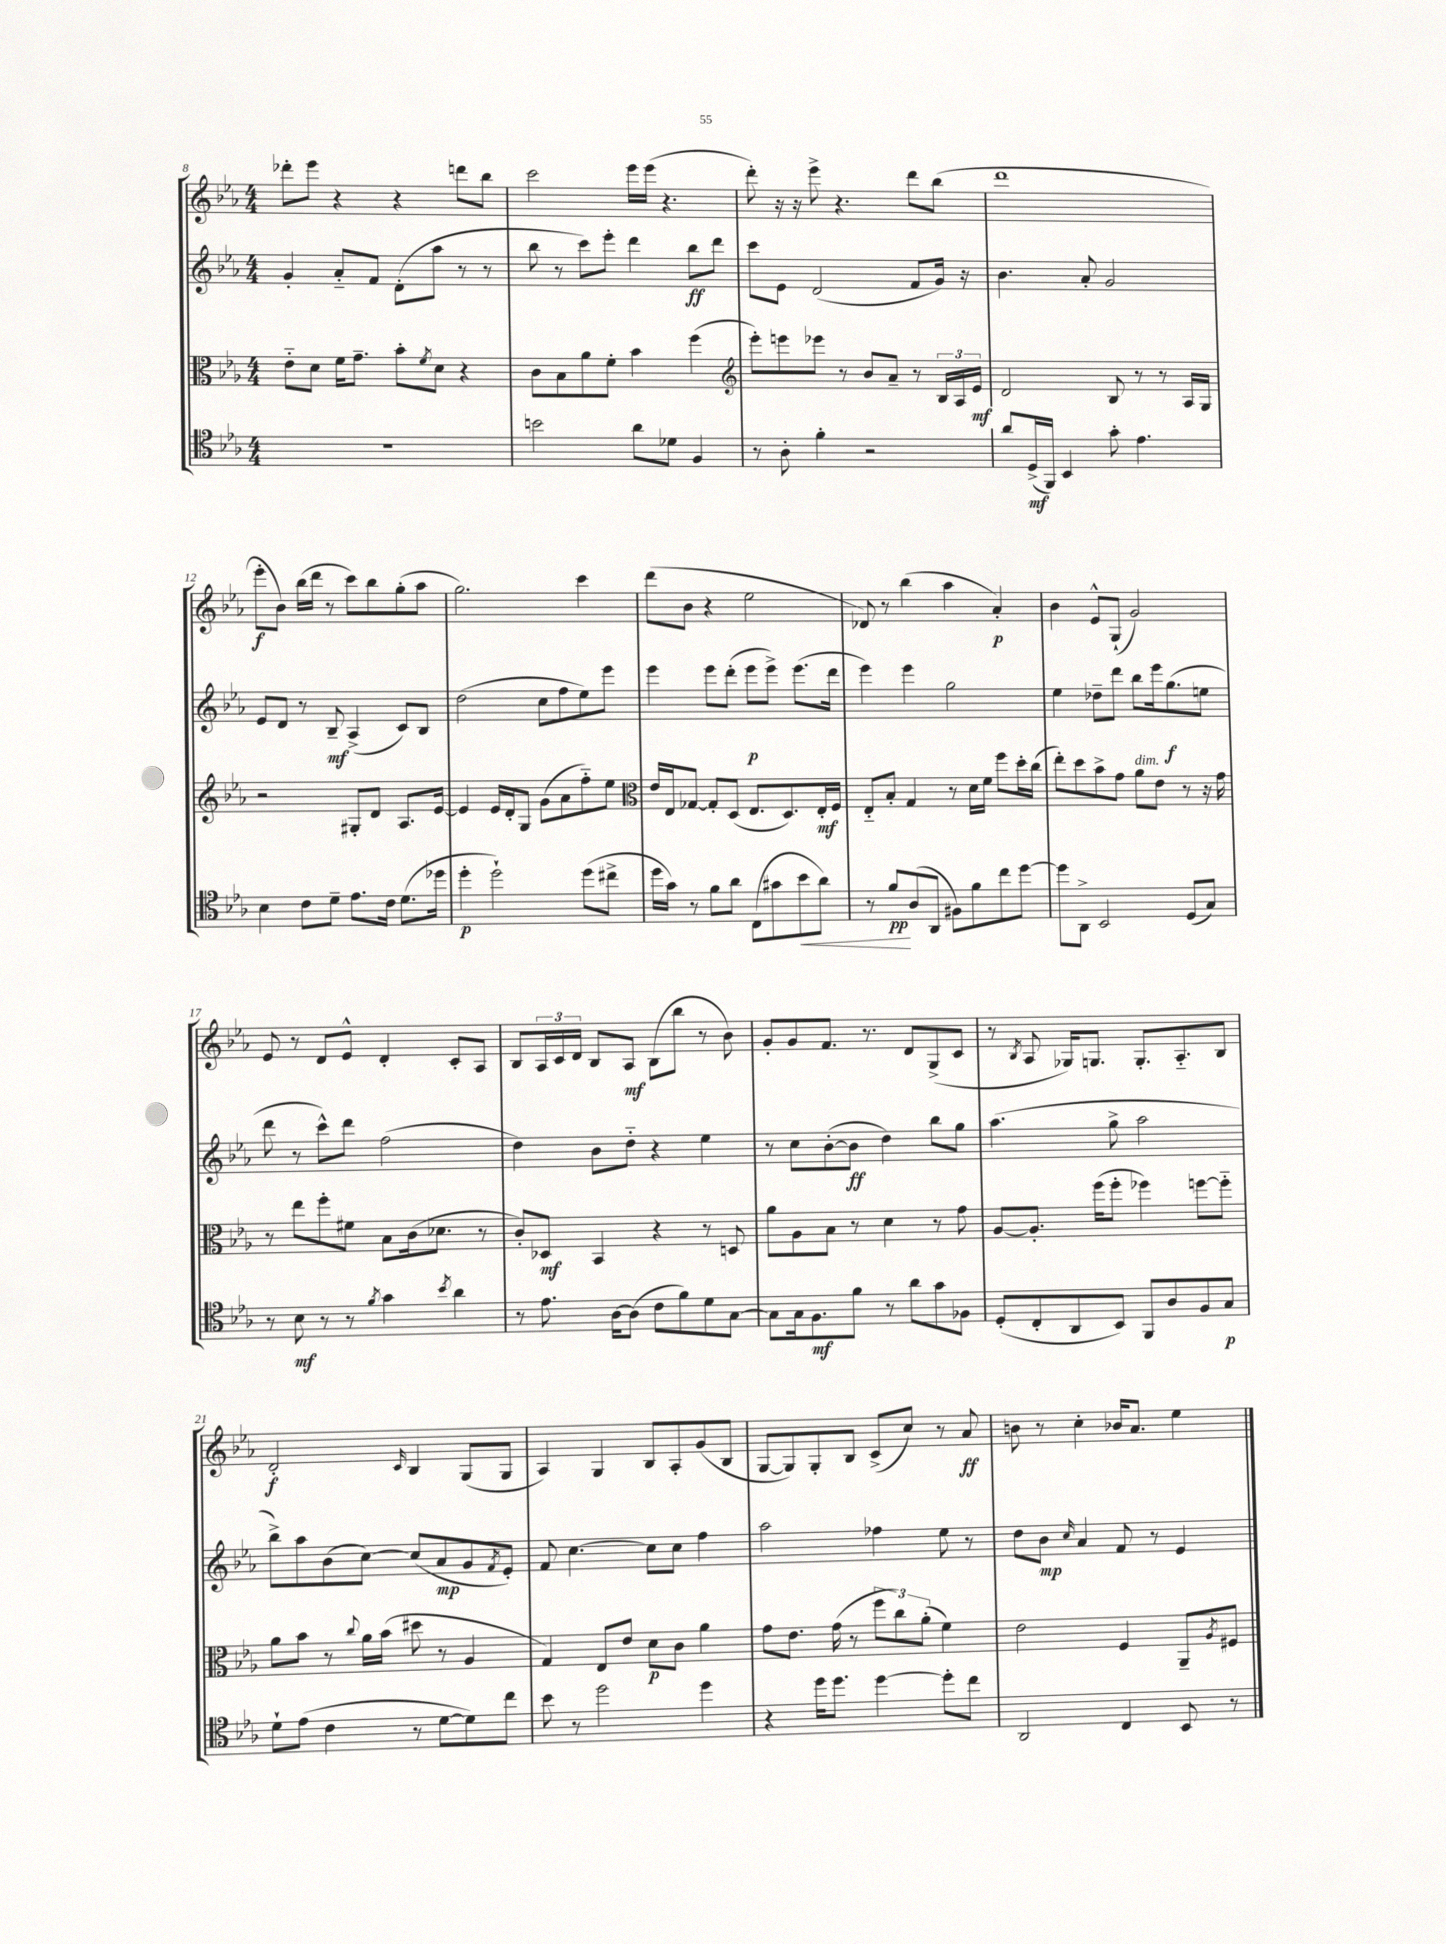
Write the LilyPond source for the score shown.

<<
\new StaffGroup <<
\new Staff = "s0" {
    \clef treble \key ees \major \numericTimeSignature \time 4/4
    des'''8-. ees'''8 r4 r4 d'''8 bes''8 |
    c'''2 ees'''16 ees'''16( r4. |
    d'''8-.) r16 r16 ees'''8-> r4. d'''8 bes''8( |
    d'''1 |
    ees'''8-.\f bes'8) bes''16( d'''16 r8 c'''8) bes''8 g''8-.( aes''8 |
    g''2.) c'''4 |
    d'''8( bes'8 r4 ees''2 |
    des'8) r8 bes''4( aes''4 aes'4-.\p) |
    bes'4 ees'8-^ g8-!( g'2) |
    ees'8 r8 d'8 ees'8-^ d'4-. c'8-. aes8 |
    bes8 \tuplet 3/2 { aes16 c'16 d'16 } bes8 aes8\mf bes8( bes''8 r8 bes'8) |
    g'8-. g'8 f'8. r8. d'8 g8->( c'8 |
    r8 \acciaccatura { bes8 } aes8 ges16) g8. g8.-. aes8.-_ bes8 |
    d'2-.\f \grace { c'16 } bes4 g8( g8 |
    aes4) g4 bes8 aes8-. g'8( bes8 |
    g8~ g8) g8-. bes8 c'8->( c''8) r8 aes'8\ff |
    b'8 r8 c''4-. bes'16 aes'8. ees''4 \bar "|." |
}
\new Staff = "s1" {
    \clef treble \key ees \major \numericTimeSignature \time 4/4
    g'4-. aes'8-_ f'8 d'8-.( aes''8 r8 r8 |
    bes''8 r8 c'''8) ees'''8-. d'''4 bes''8\ff d'''8 |
    c'''8 ees'8 d'2( f'8 g'16) r16 |
    bes'4. aes'8-. g'2 |
    ees'8 d'8 r8 bes8--\mf aes4->( c'8) bes8 |
    d''2( c''8 f''8 ees''8) ees'''8 |
    ees'''4 ees'''8 d'''8-.( ees'''8\p ees'''8->) ees'''8.( d'''16 |
    ees'''4) ees'''4 g''2 |
    ees''4 des''8-- d'''8 bes''8 ees'''16 g''8.\f( e''8 |
    d'''8 r8 c'''8-^) d'''8 f''2( |
    d''4) bes'8 d''8-_ r4 ees''4 |
    r8 c''8 bes'8~-.( bes'8\ff d''4) bes''8 g''8 |
    aes''4.( g''8-> aes''2 |
    bes''8->) aes''8 bes'8( c''8~) c''8( aes'8\mp g'8 \acciaccatura { f'8 } ees'8-.) |
    f'8 c''4.~ c''8 c''8 f''4 |
    aes''2 fes''4 ees''8 r8 |
    d''8 bes'8\mp \grace { c''16 } aes'4 f'8 r8 ees'4 \bar "|." |
}
\new Staff = "s2" {
    \clef alto \key ees \major \numericTimeSignature \time 4/4
    ees'8-_ d'8 f'16 g'8.-- bes'8-. \acciaccatura { f'8 } d'8 r4 |
    c'8 bes8 aes'8 f'8-. bes'4 f''4( |
    \clef treble ees'''8-.) e'''8 ees'''8 r8 bes'8 aes'8-- r8 \tuplet 3/2 { bes16 aes16 ees'16\mf } |
    d'2 bes8 r8 r8 aes16 g16 |
    r2 gis8-. d'8 aes8. ees'16~ |
    ees'4 ees'16 d'16-. g8 g'8( aes'8 f''8-_) ees''8 |
    \clef alto ees'16 ees16 ges8~ ges8-. d8( ees8. d8.) ees16-.\mf f16 |
    ees8-_ bes8-. g4 r8 d'16 f'16 f''8 d''16-. c''16( |
    ees''8-.) d''8 bes'8-> g'8 aes'8^\markup { \italic "dim." } ees'8 r8 r16 g'16 |
    r8 ees''8 f''8-. fis'8 bes8 c'16( des'8. r8 |
    c'8-.) des8\mf bes,4 r4 r8 d8 |
    aes'8 aes8 bes8 r8 d'4 r8 g'8 |
    aes8~ aes8.-. f''16( f''8-. fes''4) f''8~ f''8-_ |
    aes'8 bes'8 r8 \appoggiatura { c''8 } aes'16 bes'16( dis''8 r8 aes4 |
    g4) ees8 ees'8 d'8\p c'8 aes'4 |
    g'8 ees'8. g'16( r8 \tuplet 3/2 { f''8 c''8) aes'8-.( } f'4) |
    ees'2 f4 aes,8-- \acciaccatura { aes8 } fis8 \bar "|." |
}
\new Staff = "s3" {
    \clef tenor \key ees \major \numericTimeSignature \time 4/4
    R1 |
    b'2 aes'8 des'8 f4 |
    r8 aes8-. f'4-. r2 |
    aes'8 d16->\mf( f,16) bes,4 g'8-. ees'4. |
    bes4 c'8 d'8-- ees'8. c'16 d'8.( des''16 |
    d''4-.\p d''2-!) d''8( cis''8-> |
    d''16 g'16) r8 f'8 aes'8 c8( gis'8 bes'8\< aes'8) |
    r8 f'8\pp\! aes8( aes,8 fis8) f'8 c''8 d''8~ |
    d''8 aes,8-> bes,2 d8( g8) |
    r8 bes8\mf r8 r8 \acciaccatura { f'8 } g'4 \acciaccatura { bes'8 } aes'4 |
    r8 ees'8. aes16~ aes8( c'8 f'8) d'8 g8~ |
    g8 g16 f8.\mf f'8 r8 aes'8 g'8 fes8 |
    d8-.( c8-. aes,8 bes,8) f,8 aes8 f8 g8\p |
    d'8-! ees'8( c'4 r8 d'8~ d'8) c''8 |
    bes'8 r8 d''2 d''4 |
    r4 d''16 d''8. d''4~ d''8-. c''8 |
    aes,2 c4 bes,8 r8 \bar "|." |
}
>>
>>
\layout { \context { \Score currentBarNumber = #8 } }
